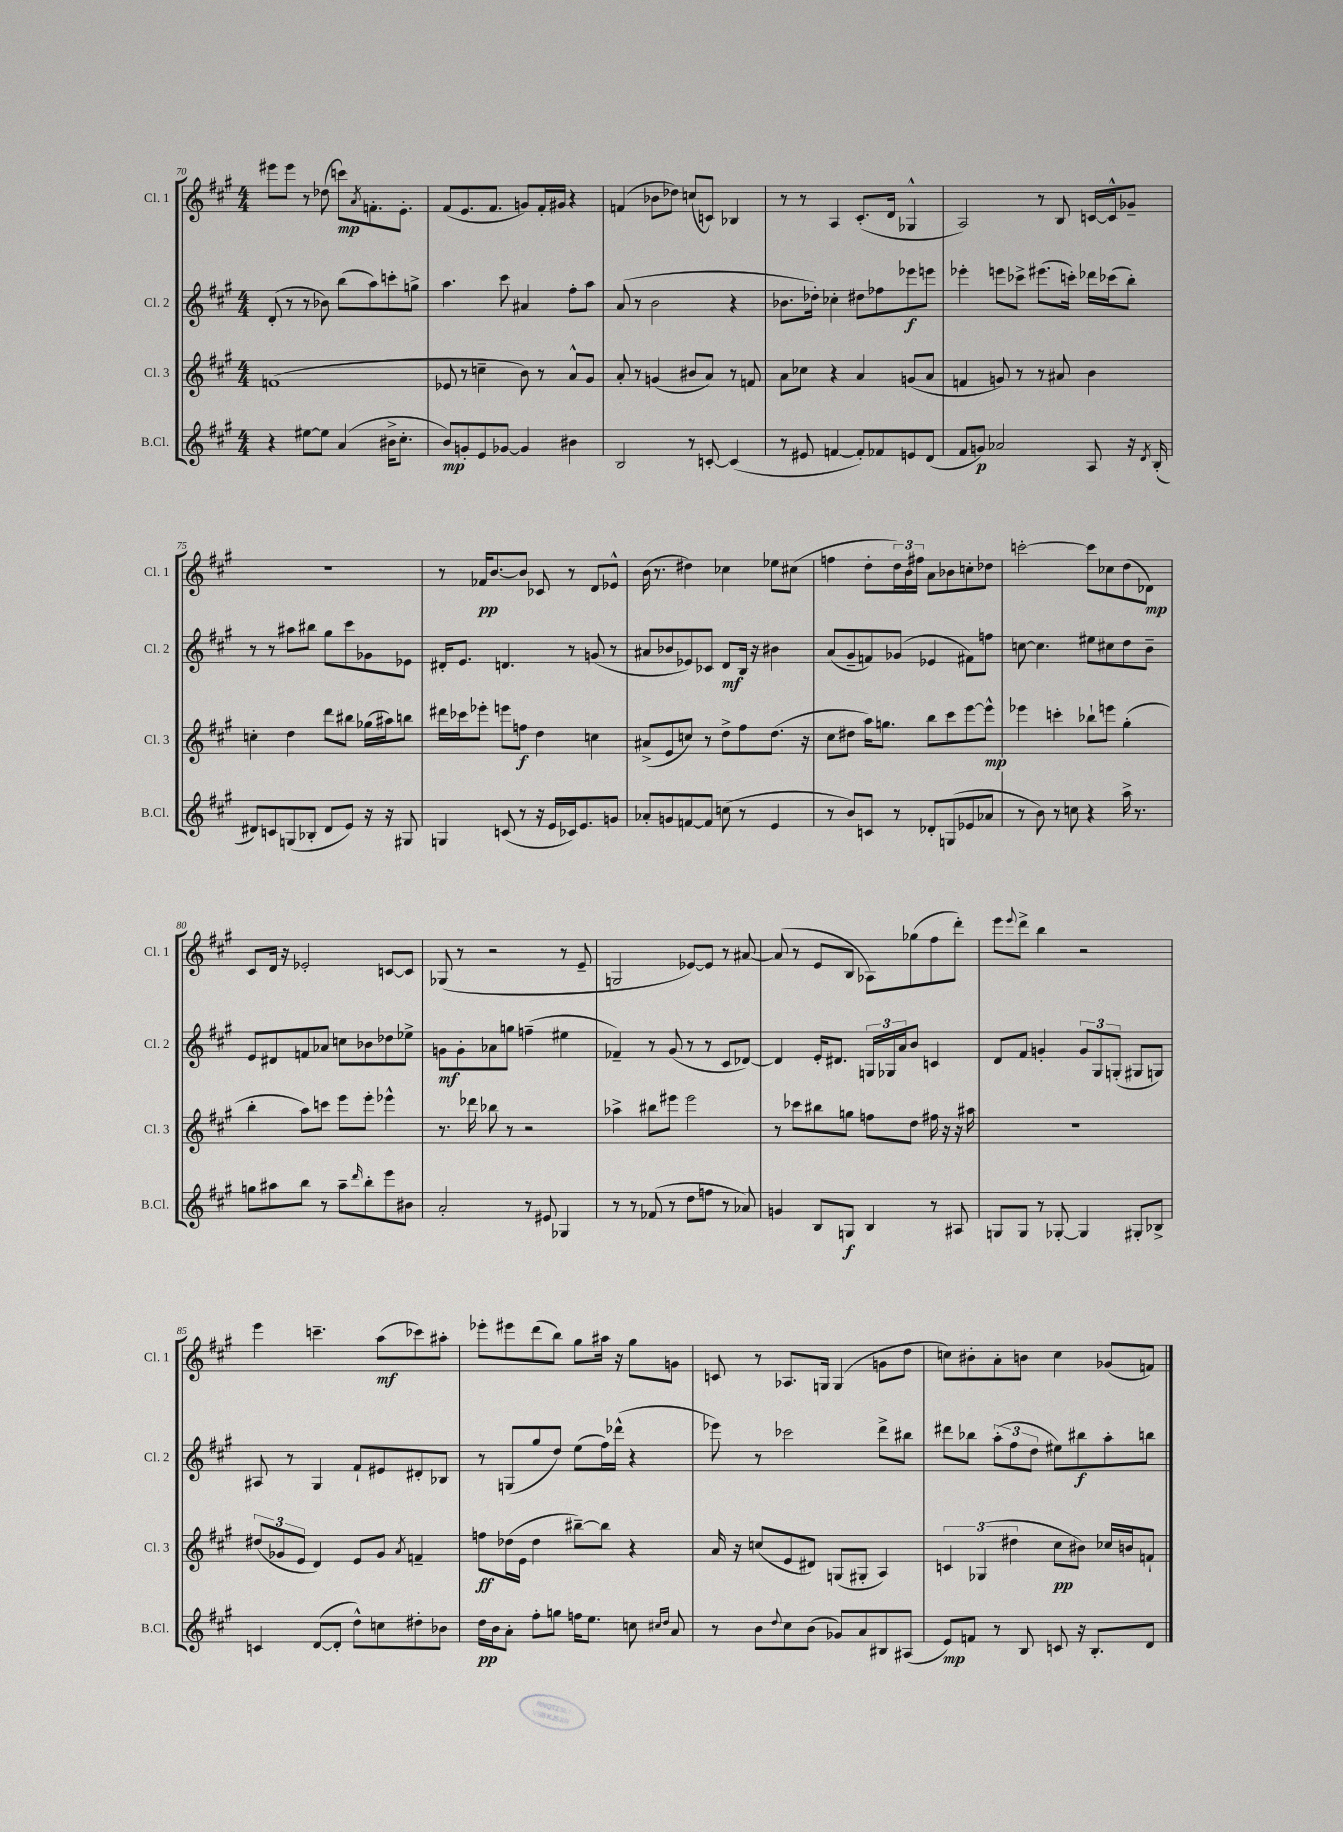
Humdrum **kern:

**kern	**kern	**kern	**kern
*staff4	*staff3	*staff2	*staff1
*clefG2	*clefG2	*clefG2	*clefG2
*k[f#c#g#]	*k[f#c#g#]	*k[f#c#g#]	*k[f#c#g#]
*M4/4	*M4/4	*M4/4	*M4/4
4r	(1f	(8d'	8eee#
.	.	8r	8eee#
[8ee#	.	8r	8r
8ee#]	.	8b-)	(8dd-
(4a	.	(8bb	8ccc)
.	.	.	8qa
.	.	8aa)	8.f'
16b#^	.	8ccc'	.
8.cc#'	.	.	8.e'
.	.	8gg^	.
=	=	=	=
8b)	8e-	4.aa	(8f#
8g'	8r	.	8.e
8e	4cc~	.	.
.	.	.	8.f#
[8g-	.	8ccc#	.
4g-]	8b)	4a#	8g)
.	8r	.	16f#'
.	.	.	16g#
4b#	8a^^	8ff#'	4r
.	8g#	8aa	.
=	=	=	=
2B	8a'	(8a	(4f
.	8r	8r	.
.	(4g	2b	8b-
.	.	.	8dd-)
8r	8b#	.	(8cc
[8c'	8a)	.	8c)
(4c]	8r	4r	4B-
.	8f	.	.
=	=	=	=
8r	8a	8.b-	8r
8e#	8cc-	.	8r
.	.	16dd-')	.
[4f	4r	4cc-'	4A
8f'])	4a	8dd#	(8.c#'
8f-	.	8ff-	.
.	.	.	16d
8e	(8g	8eee-	4G-^^
(8d	8a	8eee	.
=	=	=	=
8f#	4f	4eee-'	2A)
8g)	.	.	.
2a-	8g)	8eee	.
.	8r	8ccc-^	.
.	8r	(8.eee#	8r
.	8a#	.	8B
.	.	16ccc')	.
8A	4b	16ddd-	[16c
.	.	(16ccc-	16c^^]
16r	.	8bb')	8g-~
8qd	.	.	.
(16B'	.	.	.
=	=	=	=
8d#)	4cc'	8r	1r
8c	.	8r	.
(8G	4dd	8aa#	.
8B-'	.	8bb#	.
8d#	8ddd	8gg#	.
8e)	8bb#	8ccc#	.
16r	(16gg-	8g-	.
16r	16aa#)	.	.
8G#	8bb	8e-	.
=	=	=	=
4G	16ddd#	16d#'	8r
.	16ccc-	8.e	.
.	8eee-'	.	16f-
.	.	.	[8.b
(8c	8eee	4.d	.
8r	8ff	.	8b]
16r	4dd	.	8c-
16e	.	.	.
16c-)	.	8r	8r
8.e	.	.	.
.	4cc	(8g	8d
8g	.	8r	8e-^^
=	=	=	=
8a-'	(8a#^	8a#	(16b
.	.	.	8.r
8g	8e	8b-	.
[8f	8cc)	8e-)	4dd#)
8f]	8r	8c-	.
(8cc	8dd^	8d	4cc-
8r	8ff#	16B	.
.	.	16r	.
4e	(8.dd	4b#	8ee-
.	.	.	(8cc#
.	16r	.	.
=	=	=	=
8r	8cc#	(8a	4ff
8b)	8dd#	8g#~	.
8c	16aa)	8f)	8dd'
.	8.gg	.	.
8r	.	(8g-	24dd)
.	.	.	24b
.	.	.	24ff#
8d-'	8bb	4e-	8a
(8G	8ccc#	.	8b-
8e-	[8eee	8f#)	8cc'
8a-	8eee^^]	8ff	8dd-
=	=	=	=
8r	4eee-	[8cc	[2ccc'
8b)	.	4.cc]	.
8r	4ccc'	.	.
8cc	.	.	.
4r	8bb-`	8ee#	8ccc]
.	8eee	8cc#	8cc-
16aa^	(4gg#'	8dd	(8dd
8.r	.	.	.
.	.	8b~	8d-)
=	=	=	=
8gg	4bb'	8e	8c#
8aa#	.	8d#	16d
.	.	.	16r
8bb	8aa)	8f	2e-'
8r	8ccc	8a-	.
8aa#~	8eee	8cc	.
16qqddd	.	.	.
8bb'	8eee'	8b-	.
8eee	4eee-^^	8dd-	[8c
8b#	.	8ee-^	8c]
=	=	=	=
2a'	8.r	8g	(8G-
.	.	8g'	8r
.	16ddd-	.	.
.	8bb-	8a-	2r
.	8r	8gg	.
8r	2r	(4ff~	.
8e#	.	.	.
4G-	.	4ee#	8r
.	.	.	8e~
=	=	=	=
8r	4aa-^	4f-~)	2G
8r	.	.	.
(8f-	8bb#	8r	.
8r	8eee#	(8g#	.
8dd	2eee#	8r	[8e-)
8ff	.	8r	8e-]
8r	.	8c#	8r
8a-)	.	[8d-)	[8a#
=	=	=	=
4g	8r	4d-]	(8a#]
.	8ccc-	.	8r
8B	8bb#	16e'	8e
.	.	8.d#	.
8G	8gg	.	8B
4B	8ff	24G	8A-)
.	.	24G-	.
.	.	24a	.
.	8dd	8b	(8gg-
8r	16ff#	4c	8ff#
.	16r	.	.
8A#	16r	.	8ddd')
.	16aa#	.	.
=	=	=	=
8G	1r	8d	8eee
.	.	.	8qqeee
8G	.	8f#	8ddd^
8r	.	4g'	4bb
[8G-'	.	.	.
4G-]	.	12g	2r
.	.	12G#	.
.	.	(12G'	.
8G#'	.	8G#	.
8B-^	.	8G)	.
=	=	=	=
4c	(12dd#	8A#	4eee
.	12g-	.	.
.	.	8r	.
.	12e	.	.
([8d	4d)	4G#	4.ccc~
8d']	.	.	.
8dd^^)	8e	8f#`	.
8cc	8g-	8e#	(8aa
.	8qa	.	.
8dd#'	4f~	8d#'	8ccc-)
8b-	.	8B-	8aa#'
=	=	=	=
16dd	8ff	8r	8eee-'
16b	.	.	.
8a'	(16dd-	(8G	8eee#
.	16e	.	.
8ff#'	4dd-	8gg#	(8ddd
8gg	.	8dd)	8bb)
16ff	[8bb#~)	(8ee	8gg#
8.ee	.	.	.
.	8bb#]	16ff#)	16aa#
.	.	(16ddd-^^	16r
8cc	4r	4r	8gg#
16qqcc#	.	.	.
16qqdd	.	.	.
8a	.	.	8g
=	=	=	=
8r	16a	8eee-)	8c
.	16r	.	.
8b	(8cc	8r	8r
8qqdd	.	.	.
8cc#	8e	2ccc-	8.A-
(8b	8d#)	.	.
.	.	.	16G
8g-)	(8G	.	(4G
8a	8G#'	.	.
8B#	4A)	8ddd^	8g
(8A#	.	8bb#	8dd
=	=	=	=
8e)	6c	8ddd#	8cc)
8f	.	8bb-	8b#'
.	(6G-	.	.
8r	.	(12aa'	8a'
.	6dd#	12ff#	.
8B	.	.	8b
.	.	12dd	.
8c	8cc#	8ee#)	4cc
16r	8b#)	8bb#	.
8.B'	.	.	.
.	16cc-	8aa'	(8g-
.	16b	.	.
8d	8f`	8bb	8f)
==	==	==	==
*-	*-	*-	*-
